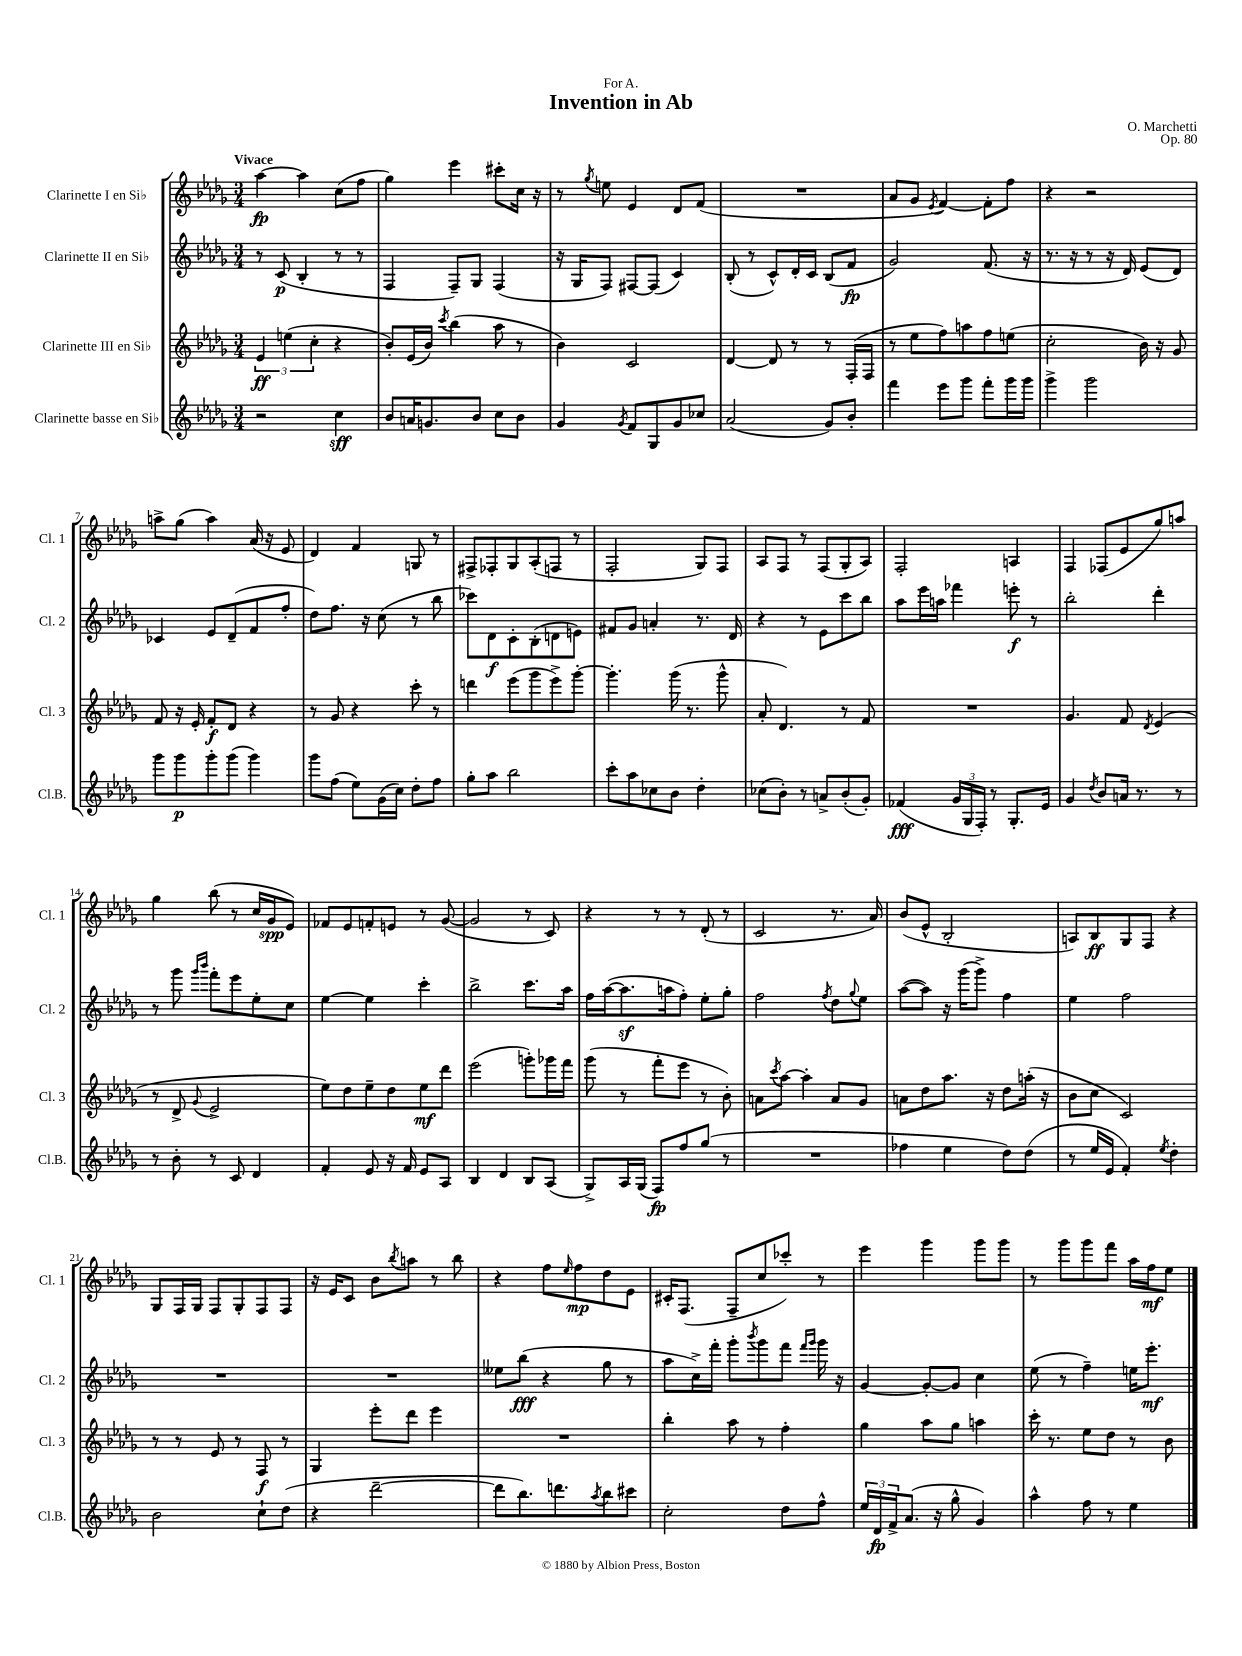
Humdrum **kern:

**kern	**dynam	**kern	**dynam	**kern	**dynam	**kern	**dynam
*part4	*part4	*part3	*part3	*part2	*part2	*part1	*part1
*staff4	*staff4	*staff3	*staff3	*staff2	*staff2	*staff1	*staff1
*I"Clarinette basse en Si♭	*	*I"Clarinette III en Si♭	*	*I"Clarinette II en Si♭	*	*I"Clarinette I en Si♭	*
*I'Cl.B.	*	*I'Cl. 3	*	*I'Cl. 2	*	*I'Cl. 1	*
*clefG2	*	*clefG2	*	*clefG2	*	*clefG2	*
*k[b-e-a-d-g-]	*	*k[b-e-a-d-g-]	*	*k[b-e-a-d-g-]	*	*k[b-e-a-d-g-]	*
*M3/4	*	*M3/4	*	*M3/4	*	*M3/4	*
=1	=1	=1	=1	=1	=1	=1	=1
!	!	!	!	!	!	!LO:TX:a:B:t=Vivace	!
2r	.	6e-/	ff	8r	.	[4aa-\	fp
.	.	.	.	(8c/	p	.	.
.	.	(6een\	.	.	.	.	.
.	.	.	.	4B-'/	.	4aa-\]	.
.	.	6cc'\	.	.	.	.	.
4cc\	sff	4r	.	8r	.	(8cc\L	.
.	.	.	.	8r	.	8ff\J	.
=2	=2	=2	=2	=2	=2	=2	=2
8b-/L	.	8b-'/L)	.	4F/	.	4gg-\)	.
16an/K	.	(16e-/L	.	.	.	.	.
8.gn/	.	16b-/JJ)	.	.	.	.	.
.	.	8qccc/	.	.	.	.	.
.	.	(4bb-\	.	8F~/L)	.	4eee-\	.
8b-/J	.	.	.	8G-/J	.	.	.
8cc\L	.	8aa-\	.	(4F/	.	8ccc#X'\L	.
8b-\J	.	8r	.	.	.	16cc\Jk	.
.	.	.	.	.	.	16r	.
=3	=3	=3	=3	=3	=3	=3	=3
4g-/	.	4b-\)	.	16r	.	8r	.
.	.	.	.	16G-/KL	.	.	.
.	.	.	.	.	.	8qgg-/	.
.	.	.	.	8F/J)	.	8een\	.
8qg-/	.	.	.	.	.	.	.
8f/L	.	2c/	.	[8F#X/L	.	4e-/	.
8G-/	.	.	.	(8F#/J]	.	.	.
8g-/	.	.	.	4c/)	.	8d-/L	.
8cc-X/J	.	.	.	.	.	(8f/J	.
=4	=4	=4	=4	=4	=4	=4	=4
(2a-/	.	[4d-/	.	(8B-'/	.	2.r	.
.	.	.	.	8r	.	.	.
.	.	8d-/]	.	8c^^/L)	.	.	.
.	.	8r	.	16d-'/L	.	.	.
.	.	.	.	16c/JJ	.	.	.
8g-/L)	.	8r	.	(8B-/L	.	.	.
8b-'/J	.	(16F'/LL	.	8f/J	fp	.	.
.	.	16F/JJ	.	.	.	.	.
=5	=5	=5	=5	=5	=5	=5	=5
4fff\	.	8r	.	2g-/)	.	8a-/L	.
.	.	8ee-\L	.	.	.	8g-/J	.
.	.	.	.	.	.	8qe-/	.
8eee-\L	.	8ff\)	.	.	.	[4f/)	.
8ggg-\J	.	8aan\	.	.	.	.	.
8fff'\L	.	8ff\	.	(8.f/	.	8f'\L]	.
16ggg-\L	.	(8een\J	.	.	.	8ff\J	.
16ggg-\JJ	.	.	.	16r	.	.	.
=6	=6	=6	=6	=6	=6	=6	=6
4ggg-^\	.	2cc'\	.	8.r	.	4r	.
.	.	.	.	16r	.	.	.
2ggg-\	.	.	.	8r	.	2r	.
.	.	.	.	16r	.	.	.
.	.	.	.	16d-/)	.	.	.
.	.	16b-\)	.	(8e-/L	.	.	.
.	.	16r	.	.	.	.	.
.	.	8g-/	.	8d-/J)	.	.	.
!!LO:LB:g=z
=7	=7	=7	=7	=7	=7	=7	=7
8ggg-\L	.	8f/	.	4c-X/	.	8aan^\L	.
8ggg-\	p	16r	.	.	.	(8gg-\J	.
.	.	16e-'/	.	.	.	.	.
8ggg-'\	.	8f'/L	f	8e-/L	.	4aa\)	.
(8ggg-\J	.	8d-/J	.	(8d-~/	.	.	.
4ggg-\)	.	4r	.	8f/	.	(16a-/	.
.	.	.	.	.	.	16r	.
.	.	.	.	8ff'/J	.	8e-/	.
=8	=8	=8	=8	=8	=8	=8	=8
8ggg-\L	.	8r	.	8dd-\L)	.	4d-/)	.
(8ff\J	.	8g-/	.	8.ff\J	.	.	.
8ee-\L)	.	4r	.	.	.	4f/	.
.	.	.	.	16r	.	.	.
(16g-\L	.	.	.	(8cc\	.	.	.
16cc\JJ)	.	.	.	.	.	.	.
8dd-'\L	.	8ccc'\	.	8r	.	8Gn/	.
8ff\J	.	8r	.	8bb-\	.	8r	.
=9	=9	=9	=9	=9	=9	=9	=9
8gg-'\L	.	4dddn\	.	8ccc-X\L)	.	8F#X^/L	.
8aa-\J	.	.	.	8d-\	f	8F-X'/	.
2bb-\	.	(8eee-\L	.	8c'\	.	8G-/	.
.	.	8ggg-\	.	(8B-'\	.	(8A-'/	.
.	.	8eee-^\)	.	8dn\	.	8Fn/J	.
.	.	[8ggg-'\J	.	8en\J)	.	8r	.
=10	=10	=10	=10	=10	=10	=10	=10
8ccc'\L	.	4.ggg-'\]	.	8f#X/L	.	2F'/	.
8aa-\	.	.	.	8g-/J	.	.	.
8cc-X\	.	.	.	4an'/	.	.	.
8b-\J	.	(16ggg-\	.	.	.	.	.
.	.	8.r	.	.	.	.	.
4dd-'\	.	.	.	8.r	.	8G-/L)	.
.	.	8ggg-^^\	.	.	.	8F/J	.
.	.	.	.	16d-/	.	.	.
=11	=11	=11	=11	=11	=11	=11	=11
(8cc-X\L	.	8a-'/	.	4r	.	8A-/L	.
8b-'\J)	.	4.d-/)	.	.	.	8F/J	.
8r	.	.	.	8r	.	8r	.
8an^/L	.	.	.	8e-\L	.	(8F/L	.
(8b-'/	.	8r	.	8ccc\	.	8G-'/	.
8g-'/J)	.	8f/	.	8bb-\J	.	8A-/J)	.
=12	=12	=12	=12	=12	=12	=12	=12
(4f-X/	fff	2.r	.	8aa-\L	.	2F'/	.
.	.	.	.	16eee-\L	.	.	.
.	.	.	.	16aan\JJ	.	.	.
24g-/LL	.	.	.	4fff-X\	.	.	.
24G-/	.	.	.	.	.	.	.
24F'/JJ)	.	.	.	.	.	.	.
8r	.	.	.	.	.	.	.
8.G-'/L	.	.	.	8eeen'\	f	4An/	.
.	.	.	.	8r	.	.	.
16e-/Jk	.	.	.	.	.	.	.
=13	=13	=13	=13	=13	=13	=13	=13
4g-/	.	4.g-/	.	2bb-'\	.	4F/	.
8qdd-/	.	.	.	.	.	.	.
8b-/L	.	.	.	.	.	(8F-X/L	.
16an/Jk	.	8f/	.	.	.	8e-/	.
8.r	.	.	.	.	.	.	.
.	.	8qd-/	.	.	.	.	.
.	.	(4e-/	.	4ddd-'\	.	8gg-/)	.
8r	.	.	.	.	.	8aan/J	.
!!LO:LB:g=z
=14	=14	=14	=14	=14	=14	=14	=14
8r	.	8r	.	8r	.	4gg-\	.
8b-'\	.	8d-^/	.	8ggg-\	.	.	.
.	.	.	.	16qqggg-/LL	.	.	.
.	.	8qqg-/	.	16qqbbb-/JJ	.	.	.
8r	.	2e-^/	.	8fff'\L	.	(8bb-\	.
8c/	.	.	.	8eee-\	.	8r	.
4d-/	.	.	.	8ee-'\	.	16cc/LL	.
.	.	.	.	.	.	16g-/J	spp
.	.	.	.	8cc\J	.	8e-/J)	.
=15	=15	=15	=15	=15	=15	=15	=15
4f'/	.	8ee-\L)	.	[4ee-\	.	8f-X/L	.
.	.	8dd-\	.	.	.	8e-/	.
8e-/	.	8ee-~\	.	4ee-\]	.	8fn'/	.
16r	.	8dd-\	.	.	.	8en/J	.
16f/	.	.	.	.	.	.	.
8e-/L	.	8ee-\	mf	4ccc'\	.	8r	.
8A-/J	.	8ddd-\J	.	.	.	([8g-/	.
=16	=16	=16	=16	=16	=16	=16	=16
4B-/	.	(2eee-\	.	2bb-^\	.	2g-/]	.
4d-/	.	.	.	.	.	.	.
8B-/L	.	8gggn'\L)	.	8.ccc\L	.	8r	.
(8A-/J	.	16ggg-X\L	.	.	.	8c/)	.
.	.	16fff\JJ	.	16aa-\Jk	.	.	.
=17	=17	=17	=17	=17	=17	=17	=17
8G-^/L)	.	(8ggg-\	.	16ff\LL	.	4r	.
.	.	.	.	([16aa-\J	.	.	.
16A-/L	.	8r	.	8.aa-z\]	.	.	.
(16G-/JJ	.	.	.	.	.	.	.
8F/L)	fp	8fff'\L	.	.	.	8r	.
.	.	.	.	16aan\k	.	.	.
8ff/	.	8eee-\J	.	8ff'\J)	.	8r	.
(8gg-/J	.	8r	.	8ee-'\L	.	(8d-'/	.
8r	.	8b-'\)	.	8gg-'\J	.	8r	.
=18	=18	=18	=18	=18	=18	=18	=18
2.r	.	8an\L	.	2ff\	.	2c/	.
.	.	8qccc/	.	.	.	.	.
.	.	[8aa-\J	.	.	.	.	.
.	.	4aa-'\]	.	.	.	.	.
.	.	.	.	8qff/	.	.	.
.	.	8a/L	.	8dd-\L	.	8.r	.
.	.	.	.	8qqgg-/	.	.	.
.	.	8g-/J	.	8ee-\J	.	.	.
.	.	.	.	.	.	16a-/)	.
=19	=19	=19	=19	=19	=19	=19	=19
4ff-X\	.	8an\L	.	([8aa-\L	.	(8b-/L	.
.	.	8dd-\	.	8aa-\J])	.	8e-^^/J	.
4ee-\	.	8.aa-\J	.	16r	.	2B-'/	.
.	.	.	.	(16ggg-\KL	.	.	.
.	.	.	.	8ggg-^\J)	.	.	.
.	.	16r	.	.	.	.	.
8dd-\L)	.	8dd-\L	.	4ff\	.	.	.
(8dd-\J	.	(16aan'\Jk	.	.	.	.	.
.	.	16r	.	.	.	.	.
=20	=20	=20	=20	=20	=20	=20	=20
8r	.	8b-\L	.	4ee-\	.	8An/L)	.
16ee-/LL	.	8cc\J	.	.	.	8B-/	ff
16e-/JJ	.	.	.	.	.	.	.
4f'/)	.	2c/)	.	2ff\	.	8G-/	.
.	.	.	.	.	.	8F/J	.
8qee-/	.	.	.	.	.	.	.
4dd-'\	.	.	.	.	.	4r	.
!!LO:LB:g=z
=21	=21	=21	=21	=21	=21	=21	=21
2b-\	.	8r	.	2.r	.	8G-/L	.
.	.	8r	.	.	.	16F/L	.
.	.	.	.	.	.	16G-/JJ	.
.	.	8e-/	.	.	.	8F/L	.
.	.	8r	.	.	.	8G-'/	.
8cc`\L	.	8F/	f	.	.	8F/	.
(8dd-\J	.	8r	.	.	.	8F/J	.
=22	=22	=22	=22	=22	=22	=22	=22
4r	.	4G-/	.	2.r	.	16r	.
.	.	.	.	.	.	16e-/KL	.
.	.	.	.	.	.	8c/J	.
[2ddd-~\	.	8eee-'\L	.	.	.	8b-\L	.
.	.	.	.	.	.	8qbb-/	.
.	.	8ddd-\J	.	.	.	8aan\J	.
.	.	4eee-\	.	.	.	8r	.
.	.	.	.	.	.	8bb-\	.
=23	=23	=23	=23	=23	=23	=23	=23
8ddd-\L]	.	2.r	.	8ee--X\L	.	4r	.
8.bb-\)	.	.	.	(8bb-\J	fff	.	.
.	.	.	.	4r	.	8ff\L	.
8.dddn\	.	.	.	.	.	.	.
.	.	.	.	.	.	16qqee-/	.
.	.	.	.	.	.	8ff\	mp
8qaa-/	.	.	.	.	.	.	.
8bb-\	.	.	.	8gg-\	.	8dd-\	.
8ccc#X\J	.	.	.	8r	.	8e-\J	.
=24	=24	=24	=24	=24	=24	=24	=24
2cc'\	.	4bb-'\	.	8aa-\L	.	16c#X'/KL	.
.	.	.	.	.	.	(8.F/J	.
.	.	.	.	16cc^\L)	.	.	.
.	.	.	.	16fff'\JJ	.	.	.
.	.	8aa-\	.	8ggg-'\L	.	8F~/L	.
.	.	.	.	8qbbb-/	.	.	.
.	.	8r	.	8ggg-\	.	8cc/	.
8dd-\L	.	4ff'\	.	8fff\J	.	8ccc-X'/J)	.
.	.	.	.	16qqfff/LL	.	.	.
.	.	.	.	16qqggg-/JJ	.	.	.
8ff^^\J	.	.	.	16ggg-\	.	8r	.
.	.	.	.	16r	.	.	.
=25	=25	=25	=25	=25	=25	=25	=25
24ee-/LL	.	4gg-\	.	[4g-/	.	4eee-\	.
24d-/	fp	.	.	.	.	.	.
24f^/J	.	.	.	.	.	.	.
(8.a-/J	.	.	.	.	.	.	.
.	.	8aa-\L	.	8g-'/L_	.	4ggg-\	.
16r	.	.	.	.	.	.	.
8gg-^^\	.	8gg-\J	.	8g-/J]	.	.	.
4g-/)	.	4aan\	.	4cc\	.	8ggg-\L	.
.	.	.	.	.	.	8ggg-\J	.
=26	=26	=26	=26	=26	=26	=26	=26
4aa-^^\	.	16ccc'\	.	(8ee-\	.	8r	.
.	.	8.r	.	.	.	.	.
.	.	.	.	8r	.	8ggg-\L	.
8ff\	.	8ee-\L	.	4ff~\)	.	8ggg-\	.
8r	.	8dd-\J	.	.	.	8fff\J	.
4ee-\	.	8r	.	16een\KL	.	16aa-\LL	.
.	.	.	.	8.eee-'\J	mf	16ff\J	mf
.	.	8b-\	.	.	.	8ee-\J	.
==	==	==	==	==	==	==	==
*-	*-	*-	*-	*-	*-	*-	*-
